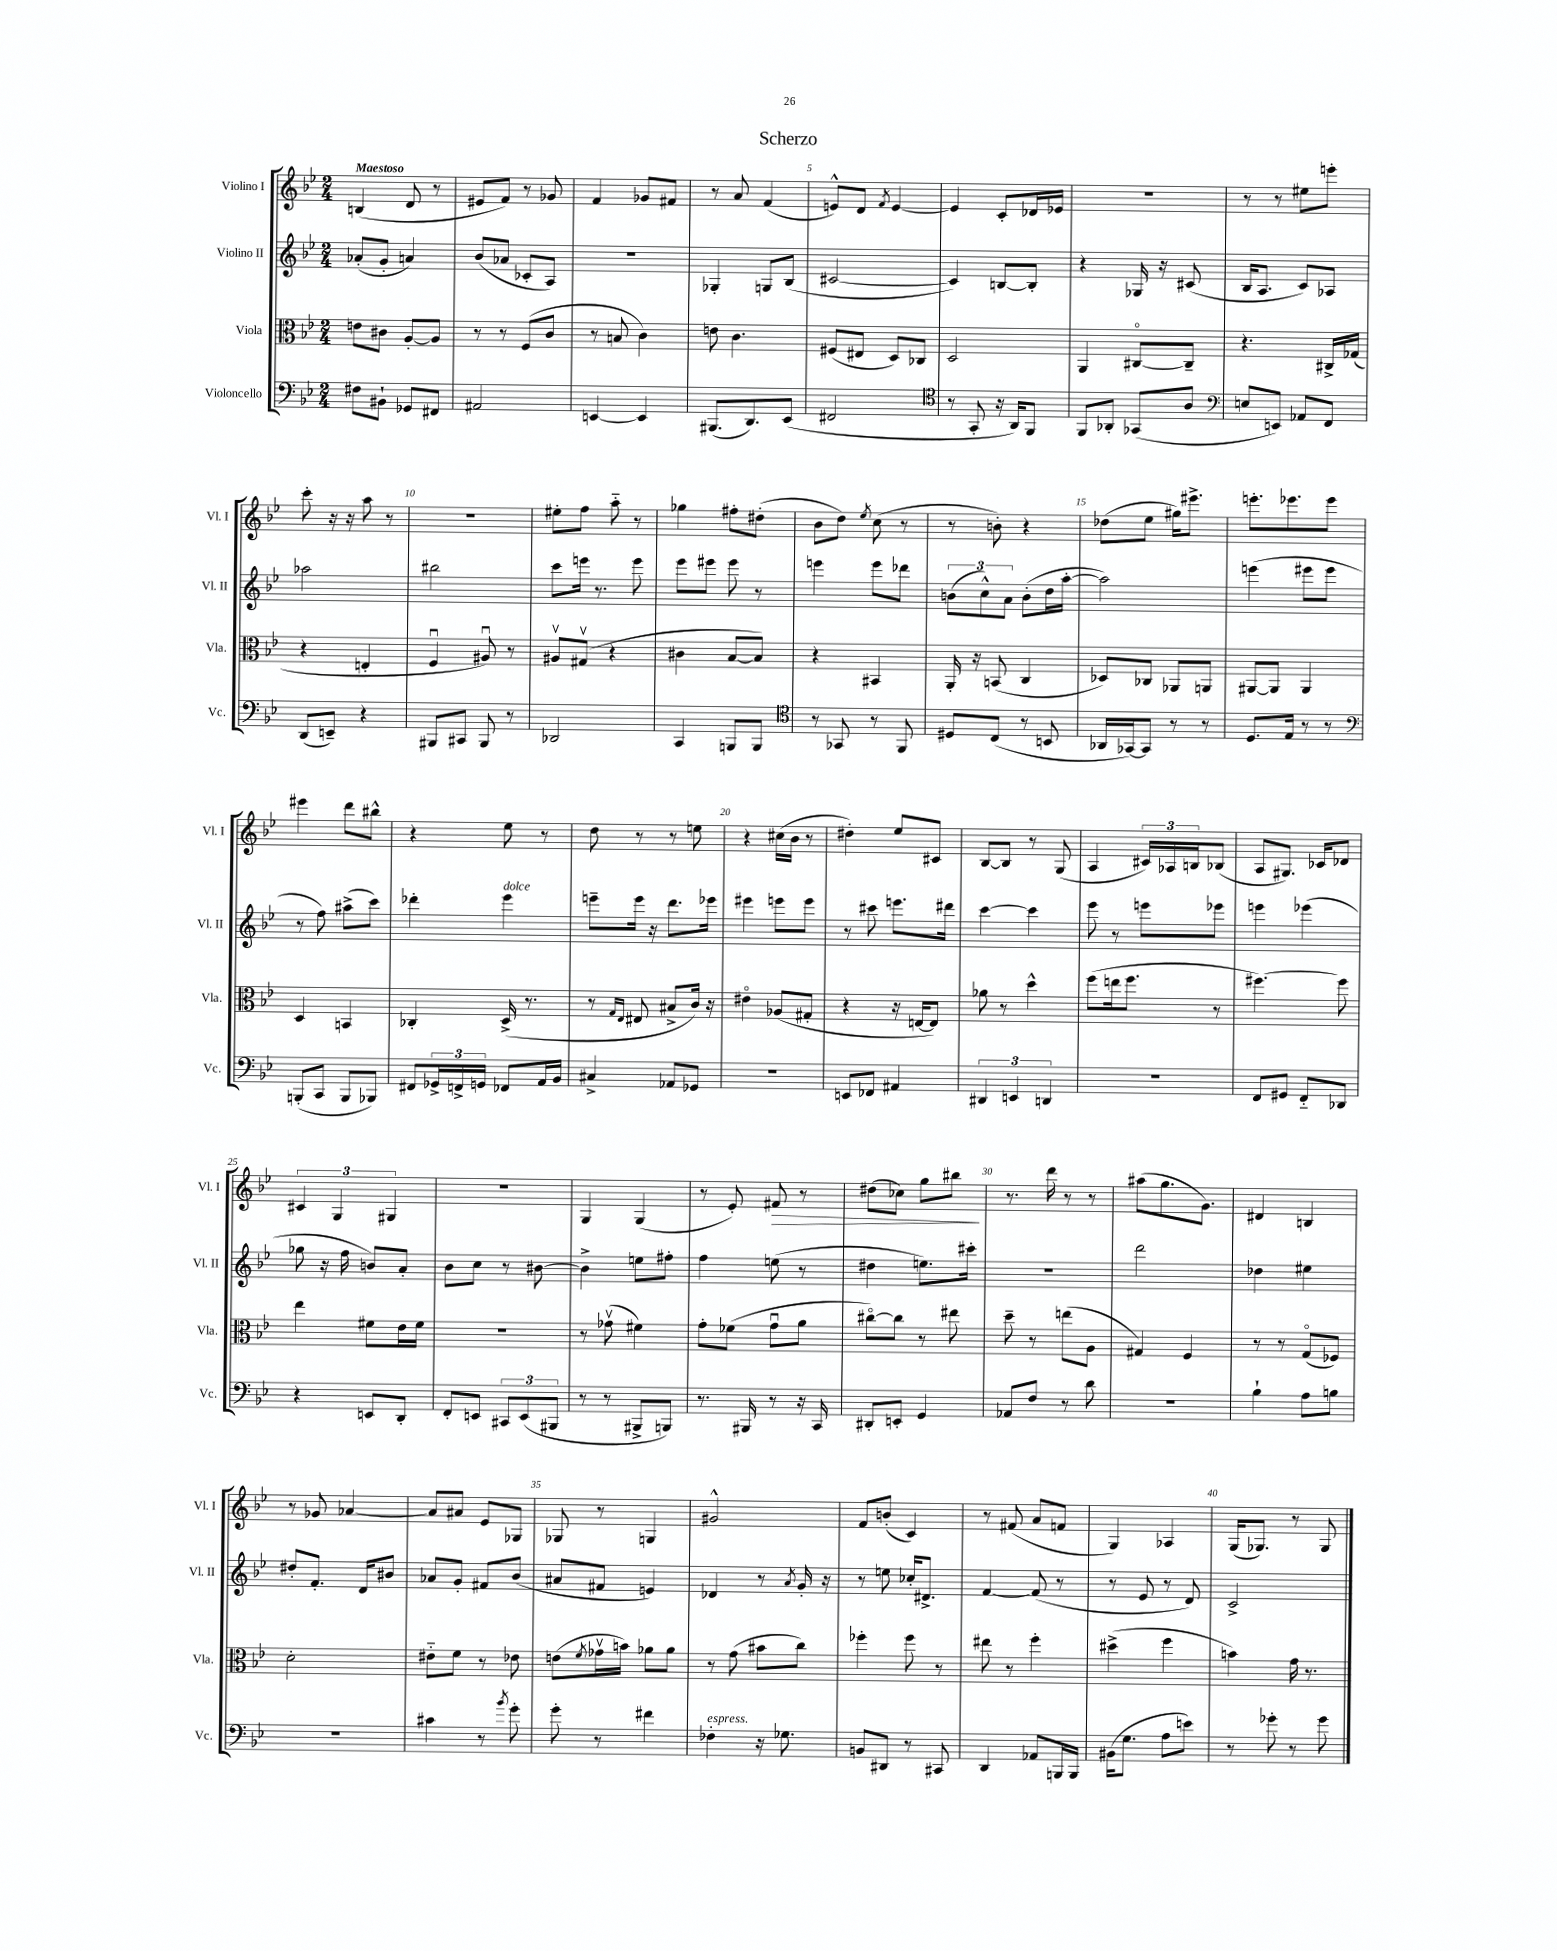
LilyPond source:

\header { title = "Scherzo" }
<<
\new StaffGroup <<
\new Staff = "s0" \with { instrumentName = "Violino I" shortInstrumentName = "Vl. I" } {
    \clef treble \key bes \major \numericTimeSignature \time 2/4 \tempo "Maestoso"
    b4( d'8 r8 |
    eis'8 f'8) r8 ges'8 |
    f'4 ges'8 fis'8 |
    r8 a'8 f'4( |
    e'8-^) d'8 \acciaccatura { f'8 } e'4~ |
    e'4 c'8-. des'16 ees'16 |
    r2 |
    r8 r8 eis''8 e'''8-. |
    c'''8-. r16 r16 a''8 r8 |
    r2 |
    eis''8-. f''8 a''8-_ r8 |
    ges''4 fis''8-. dis''8-.( |
    bes'8 d''8) \acciaccatura { ees''8 } c''8( r8 |
    r8 b'8-.) r4 |
    des''8( ees''8 gis''16) eis'''8.-> |
    e'''8.-. ees'''8. ees'''8 |
    eis'''4 d'''8 bis''8-^ |
    r4 ees''8 r8 |
    d''8 r8 r8 e''8 |
    r4 cis''16( bes'16 r8 |
    dis''4-.) ees''8 cis'8 |
    bes8~ bes8 r8 g8( |
    a4 \tuplet 3/2 { cis'16) aes16 b16 } bes8( |
    a8 gis8.) ces'16 des'8 |
    \tuplet 3/2 { cis'4 g4 gis4 } |
    R2 |
    g4 g4( |
    r8 ees'8-.) fis'8\> r8 |
    dis''8( ces''8) g''8 bis''8\! |
    r8. d'''16 r8 r8 |
    ais''8( g''8. g'8.) |
    dis'4 b4 |
    r8 ges'8 aes'4~ |
    aes'8 ais'8 ees'8 ges8 |
    ges8 r8 g4 |
    gis'2-^ |
    f'8 b'8-.( c'4) |
    r8 fis'8( a'8 f'8 |
    g4) aes4 |
    g16( ges8.) r8 ges8 \bar "|." |
}
\new Staff = "s1" \with { instrumentName = "Violino II" shortInstrumentName = "Vl. II" } {
    \clef treble \key bes \major \numericTimeSignature \time 2/4
    aes'8-.( g'8-. a'4) |
    bes'8( aes'8 ces'8-. a8) |
    R2 |
    ges4-. g8 bes8( |
    cis'2~ |
    cis'4) b8~ b8-. |
    r4 ges16 r16 cis'8( |
    bes16 a8. c'8) aes8 |
    aes''2 |
    bis''2 |
    c'''8 e'''16 r8. e'''8 |
    ees'''8 eis'''8 eis'''8 r8 |
    e'''4 e'''8 des'''8 |
    \tuplet 3/2 { b'8( c''8-^) a'8 } b'8-.( d''16 a''16~-. |
    a''2) |
    e'''4( eis'''8 eis'''8 |
    r8 f''8) ais''8->( c'''8) |
    des'''4-. ees'''4^\markup { \italic "dolce" } |
    e'''8-- e'''16 r16 d'''8. ees'''16 |
    eis'''4 e'''8 e'''8 |
    r8 cis'''8 e'''8. dis'''16 |
    c'''4~ c'''4 |
    ees'''8 r8 e'''8 ees'''8 |
    e'''4 ees'''4( |
    ges''8 r16 f''16 b'8) a'8-. |
    bes'8 c''8 r8 bis'8~ |
    bis'4-> e''8 fis''8-. |
    f''4 e''8( r8 |
    dis''4 e''8.) cis'''16-. |
    R2 |
    d'''2 |
    des''4 eis''4 |
    dis''8-. f'8.-. d'16 bis'8 |
    aes'8 g'8-. fis'8 bes'8( |
    ais'8 fis'8 e'4) |
    des'4 r8 \acciaccatura { a'8 } g'16-. r16 |
    r8 e''8 ces''16-. dis'8.-> |
    f'4~ f'8( r8 |
    r8 ees'8 r8 d'8) |
    c'2-> \bar "|." |
}
\new Staff = "s2" \with { instrumentName = "Viola" shortInstrumentName = "Vla." } {
    \clef alto \key bes \major \numericTimeSignature \time 2/4
    e'8 cis'8 a8~-. a8 |
    r8 r8 f8( c'8 |
    r8 b8 c'4) |
    e'8 c'4. |
    fis8( eis8 d8) ces8 |
    d2 |
    a,4 cis8~\flageolet cis8-- |
    r4. cis16-> ges16( |
    r4 e4-. |
    f4\downbow ais8\downbow) r8 |
    ais8\upbow gis8\upbow( r4 |
    cis'4 bes8~ bes8) |
    r4 bis,4 |
    a,16-. r16 b,8( c4 |
    des8) ces8 aes,8 a,8 |
    ais,8~ ais,8 ais,4 |
    d4 b,4 |
    ces4-. d16->( r8. |
    r8 \grace { g16 ees16 } eis8 bis8-> c'16) r16 |
    eis'4\flageolet aes8( gis8-. |
    r4 r16 e16~ e8) |
    aes'8 r8 d''4-^ |
    f''8( e''16 f''8. r8 |
    fis''4.~) fis''8 |
    ees''4 fis'8 ees'16 fis'16 |
    R2 |
    r8 ges'8\upbow( fis'4) |
    g'8-. fes'8( g'8\downbow a'8 |
    cis''8~\flageolet) cis''8 r8 eis''8 |
    d''8-- r8 e''8( a8 |
    gis4) f4 |
    r8 r8 g8\flageolet( fes8) |
    d'2-. |
    eis'8-_ f'8 r8 ees'8 |
    e'8( \acciaccatura { f'8 } ges'16\upbow b'16) aes'8 aes'8 |
    r8 g'8( bis'8 c''8) |
    fes''4-. fes''8 r8 |
    eis''8 r8 f''4-. |
    dis''4->( f''4 |
    b'4) g'16 r8. \bar "|." |
}
\new Staff = "s3" \with { instrumentName = "Violoncello" shortInstrumentName = "Vc." } {
    \clef bass \key bes \major \numericTimeSignature \time 2/4
    fis8 bis,8-! ges,8 fis,8 |
    ais,2 |
    e,4~ e,4 |
    bis,,8.( d,8.) ees,8( |
    fis,2 |
    \clef tenor r8 g,8-. r16 a,16) f,8 |
    f,8 aes,8-. ges,8( a8 |
    \clef bass e8 e,8) aes,8 f,8 |
    d,8( e,8--) r4 |
    bis,,8 cis,8 bis,,8 r8 |
    des,2 |
    c,4 b,,8 b,,8 |
    \clef tenor r8 ges,8 r8 f,8 |
    dis8 c8( r8 b,8 |
    aes,16 ges,16~) ges,8 r8 r8 |
    d8. ees16 r8 r8 |
    \clef bass b,,8-.( c,8 b,,8 bes,,8) |
    fis,8 \tuplet 3/2 { ges,16-> f,16-> g,16 } fes,8 a,16 bes,16 |
    cis4-> aes,8 ges,8 |
    R2 |
    e,8 fes,8 ais,4 |
    \tuplet 3/2 { dis,4 e,4 d,4 } |
    r2 |
    f,8 gis,8 f,8-_ des,8 |
    r4 e,8 d,8-. |
    f,8-. e,8 \tuplet 3/2 { cis,8 e,8( bis,,8 } |
    r8 r8 bis,,8-> b,,8) |
    r8. bis,,16 r8 r16 c,16 |
    dis,8-. e,8-. g,4 |
    aes,8 f8 r8 d'8 |
    r2 |
    bes4-! a8 b8 |
    r2 |
    cis'4 r8 \acciaccatura { bes'8 } g'8-. |
    g'8-. r8 fis'4 |
    fes4-.^\markup { \italic "espress." } r16 ges8. |
    b,8 dis,8 r8 cis,8 |
    d,4 aes,8 b,,16 b,,16 |
    bis,16( g8. a8 e'8) |
    r8 ges'8-. r8 ges'8 \bar "|." |
}
>>
>>
\layout { \context { \Score \override BarNumber.break-visibility = ##(#f #t #t) barNumberVisibility = #(every-nth-bar-number-visible 5) } }
